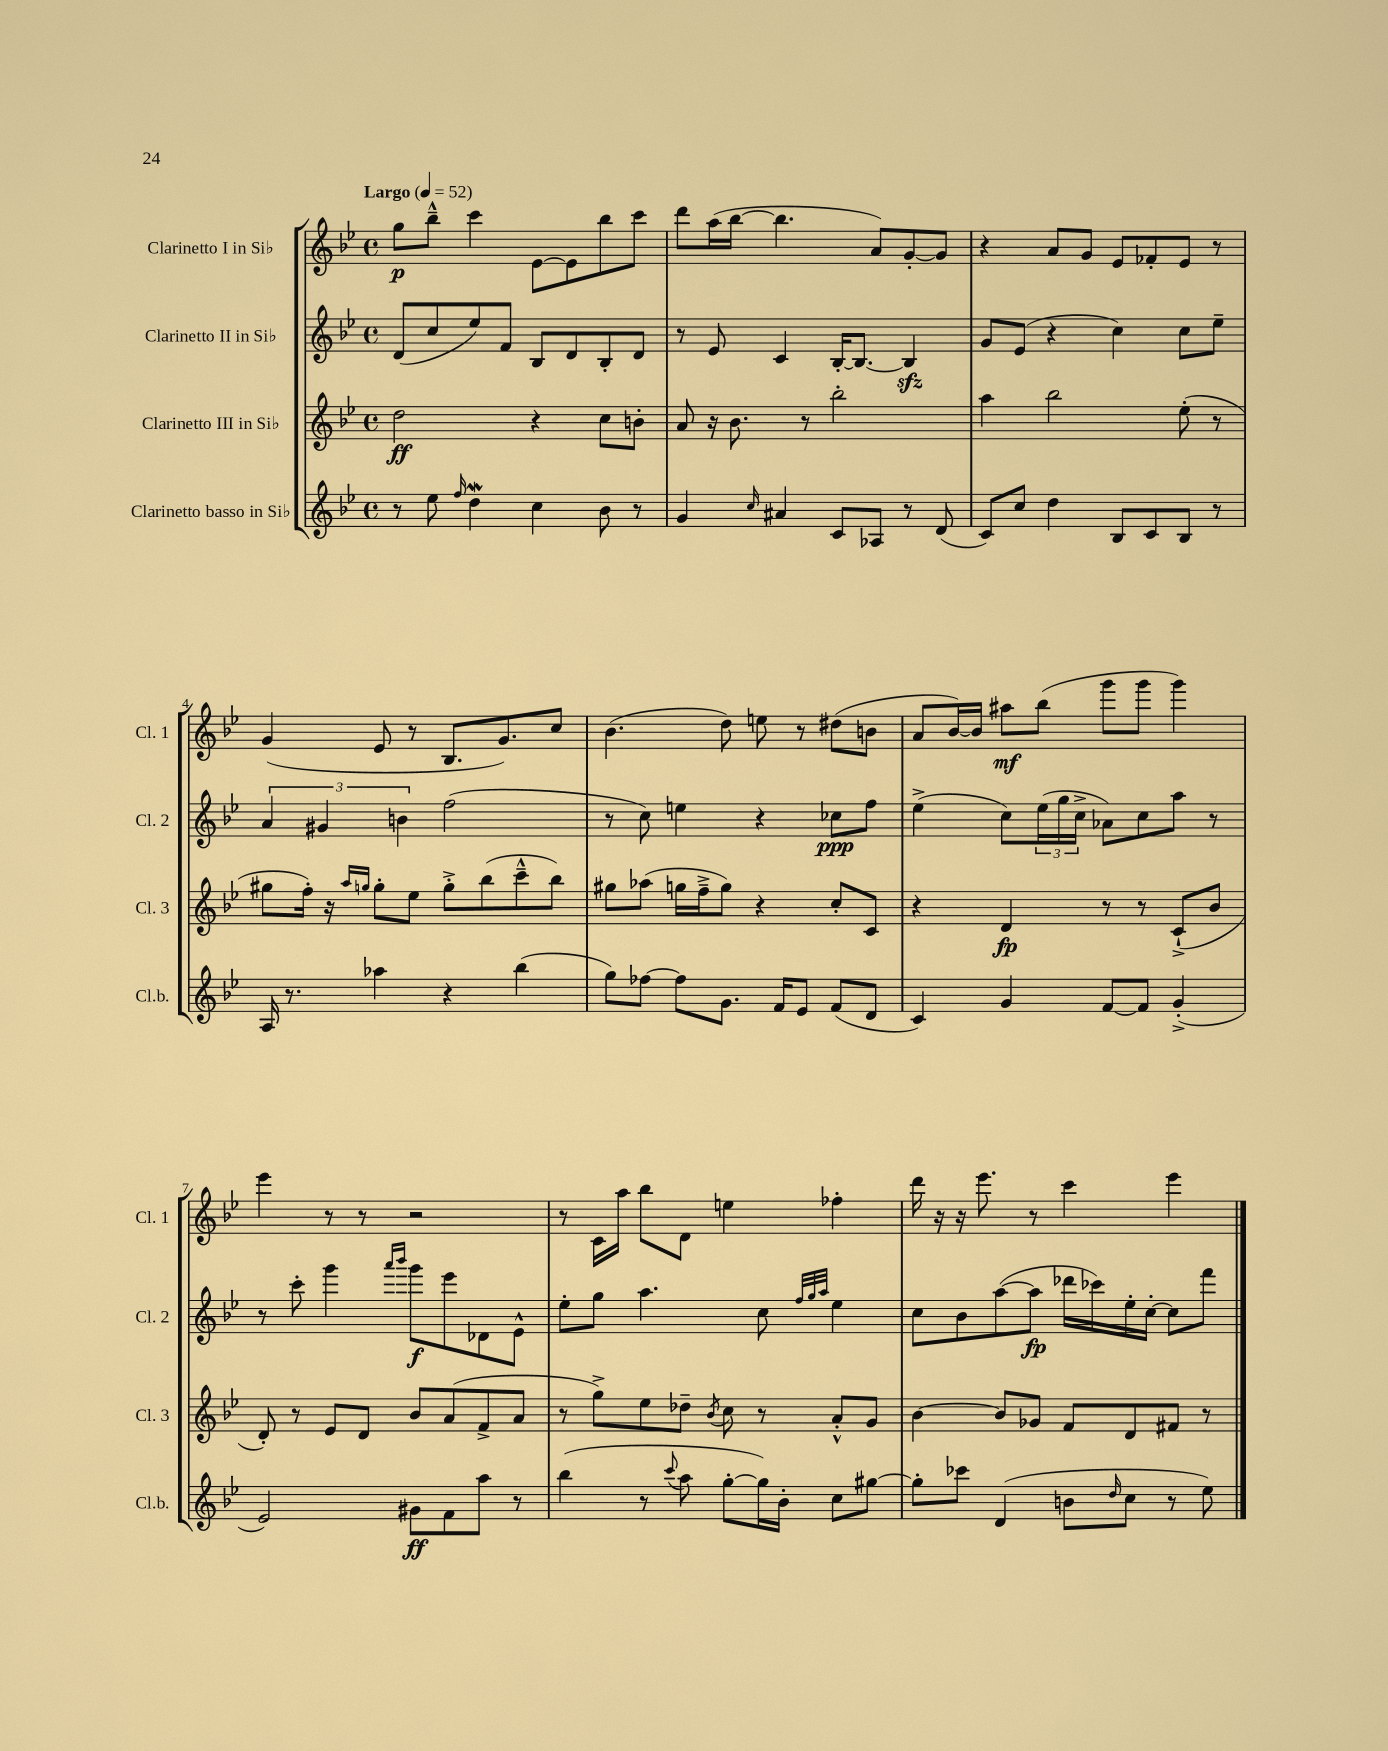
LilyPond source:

<<
\new StaffGroup <<
\new Staff = "s0" \with { instrumentName = "Clarinetto I in Sib" shortInstrumentName = "Cl. 1" } {
    \clef treble \key bes \major \defaultTimeSignature \time 4/4 \tempo "Largo" 4 = 52
    g''8\p bes''8---^ c'''4 ees'8~ ees'8 bes''8 c'''8 |
    d'''8 a''16( bes''16~ bes''4. a'8) g'8~-. g'8 |
    r4 a'8 g'8 ees'8 fes'8-. ees'8 r8 |
    g'4( ees'8 r8 bes8. g'8.) c''8 |
    bes'4.( d''8) e''8 r8 dis''8( b'8 |
    a'8 bes'16~) bes'16 ais''8\mf bes''8( g'''8 g'''8 g'''4) |
    ees'''4 r8 r8 r2 |
    r8 c'16 a''16 bes''8 d'8 e''4 fes''4-. |
    d'''16 r16 r16 ees'''8. r8 c'''4 ees'''4 \bar "|." |
}
\new Staff = "s1" \with { instrumentName = "Clarinetto II in Sib" shortInstrumentName = "Cl. 2" } {
    \clef treble \key bes \major \defaultTimeSignature \time 4/4
    d'8( c''8 ees''8) f'8 bes8 d'8 bes8-. d'8 |
    r8 ees'8 c'4 bes16~-. bes8.~ bes4\sfz |
    g'8 ees'8( r4 c''4) c''8 ees''8-- |
    \tuplet 3/2 { a'4 gis'4 b'4 } f''2( |
    r8 c''8) e''4 r4 ces''8\ppp f''8 |
    ees''4->( c''8) \tuplet 3/2 { ees''16( g''16 c''16-> } aes'8) c''8 a''8 r8 |
    r8 c'''8-. g'''4 \grace { a'''16 bes'''16 } g'''8\f ees'''8 des'8 ees'8-^ |
    ees''8-. g''8 a''4. c''8 \grace { f''32 g''32 a''32 } ees''4 |
    c''8 bes'8 a''8~( a''8\fp des'''16 ces'''16) ees''16-. c''16~-. c''8 f'''8 \bar "|." |
}
\new Staff = "s2" \with { instrumentName = "Clarinetto III in Sib" shortInstrumentName = "Cl. 3" } {
    \clef treble \key bes \major \defaultTimeSignature \time 4/4
    d''2\ff r4 c''8 b'8-. |
    a'8 r16 bes'8. r8 bes''2-. |
    a''4 bes''2 ees''8-.( r8 |
    gis''8 f''16-.) r16 \grace { a''16 g''16 } g''8-. ees''8 g''8-.-> bes''8( c'''8---^ bes''8) |
    gis''8 aes''8( g''16 f''16---> g''8) r4 c''8-. c'8 |
    r4 d'4\fp r8 r8 c'8-!->( bes'8 |
    d'8-.) r8 ees'8 d'8 bes'8 a'8( f'8-> a'8 |
    r8 g''8->) ees''8 des''8-- \acciaccatura { bes'8 } c''8 r8 a'8-.-^ g'8 |
    bes'4~ bes'8 ges'8 f'8 d'8 fis'8 r8 \bar "|." |
}
\new Staff = "s3" \with { instrumentName = "Clarinetto basso in Sib" shortInstrumentName = "Cl.b." } {
    \clef treble \key bes \major \defaultTimeSignature \time 4/4
    r8 ees''8 \grace { f''16 } d''4\mordent c''4 bes'8 r8 |
    g'4 \grace { c''16 } ais'4 c'8 aes8 r8 d'8( |
    c'8) c''8 d''4 bes8 c'8 bes8 r8 |
    a16 r8. aes''4 r4 bes''4( |
    g''8) fes''8~ fes''8 g'8. f'16 ees'8 f'8( d'8 |
    c'4) g'4 f'8~ f'8 g'4-.->( |
    ees'2) gis'8\ff f'8 a''8 r8 |
    bes''4( r8 \appoggiatura { c'''8 } a''8 g''8~-. g''16) bes'16-. c''8 gis''8~ |
    gis''8-. ces'''8 d'4( b'8 \grace { d''16 } c''8 r8 ees''8) \bar "|." |
}
>>
>>
